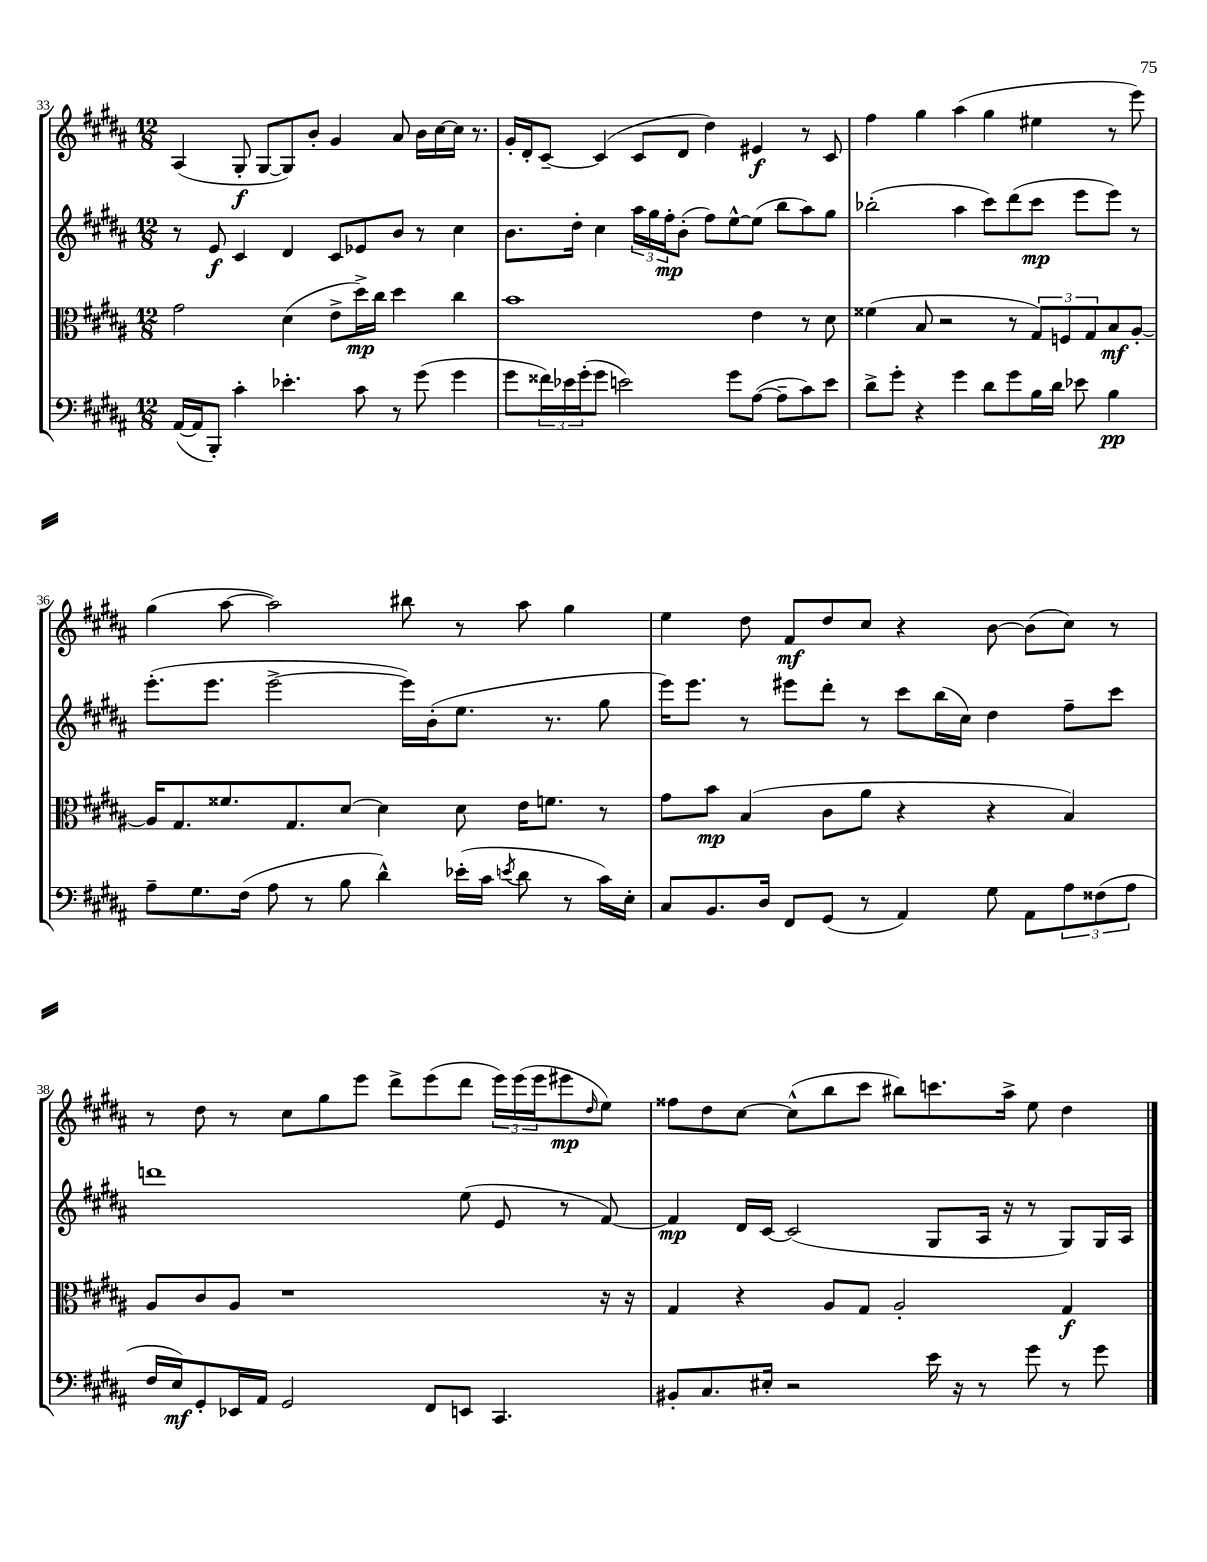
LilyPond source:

<<
\new StaffGroup <<
\new Staff = "s0" {
    \clef treble \key b \major \numericTimeSignature \time 12/8
    ais4( gis8-.\f gis8~ gis8) b'8-. gis'4 ais'8 b'16 cis''16~ cis''16 r8. |
    gis'16-. dis'16-. cis'8~-- cis'4( cis'8 dis'8 dis''4) eis'4\f r8 cis'8 |
    fis''4 gis''4 ais''4( gis''4 eis''4 r8 e'''8) |
    gis''4( ais''8~ ais''2) bis''8 r8 ais''8 gis''4 |
    e''4 dis''8 fis'8\mf dis''8 cis''8 r4 b'8~ b'8( cis''8) r8 |
    r8 dis''8 r8 cis''8 gis''8 e'''8 dis'''8-> e'''8( dis'''8 \tuplet 3/2 { e'''16) e'''16( e'''16 } eis'''8\mp \grace { dis''16 } e''8) |
    fisis''8 dis''8 cis''8~ cis''8-^( b''8 cis'''8 bis''8) c'''8. ais''16-> e''8 dis''4 \bar "|." |
}
\new Staff = "s1" {
    \clef treble \key b \major \numericTimeSignature \time 12/8
    r8 e'8\f cis'4 dis'4 cis'8 ees'8 b'8 r8 cis''4 |
    b'8. dis''16-. cis''4 \tuplet 3/2 { ais''16 gis''16 fis''16-.\mp } b'8-.( fis''8) e''8~-^ e''8( b''8 ais''8) gis''8 |
    bes''2-.( ais''4 cis'''8) dis'''8( cis'''8\mp e'''8 e'''8) r8 |
    e'''8.-.( e'''8. e'''2~-> e'''16) b'16-.( e''8. r8. gis''8 |
    e'''16) e'''8. r8 eis'''8 dis'''8-. r8 cis'''8 b''16( cis''16) dis''4 fis''8-- cis'''8 |
    d'''1 e''8( e'8 r8 fis'8~) |
    fis'4\mp dis'16 cis'16~ cis'2( gis8 ais16 r16 r8 gis8) gis16 ais16 \bar "|." |
}
\new Staff = "s2" {
    \clef alto \key b \major \numericTimeSignature \time 12/8
    gis'2 dis'4( e'8-> dis''16->\mp) cis''16 dis''4 cis''4 |
    b'1 e'4 r8 dis'8 |
    fisis'4( b8 r2 r8 \tuplet 3/2 { gis8) f8 gis8 } b8\mf ais8~-. |
    ais16 gis8. fisis'8. gis8. dis'8~ dis'4 dis'8 e'16 f'8. r8 |
    gis'8 b'8\mp b4( cis'8 ais'8 r4 r4 b4) |
    ais8 cis'8 ais8 r1 r16 r16 |
    gis4 r4 ais8 gis8 ais2-. gis4\f \bar "|." |
}
\new Staff = "s3" {
    \clef bass \key b \major \numericTimeSignature \time 12/8
    ais,16~( ais,16 b,,8-.) cis'4-. ees'4.-. cis'8 r8 gis'8( gis'4 |
    gis'8 \tuplet 3/2 { fisis'16) ees'16 gis'16-.( } gis'8 e'2) gis'8 ais8~( ais8-- cis'8) e'8 |
    dis'8-> gis'8-. r4 gis'4 dis'8 gis'8 b16 dis'16 ees'8 b4\pp |
    ais8-- gis8. fis16( ais8 r8 b8 dis'4-^) ees'16-.( cis'16 \acciaccatura { e'8 } dis'8 r8 cis'16) e16-. |
    cis8 b,8. dis16 fis,8 gis,8( r8 ais,4) gis8 ais,8 \tuplet 3/2 { ais8 fisis8( ais8 } |
    fis16 e16\mf) gis,8-. ees,16 ais,16 gis,2 fis,8 e,8 cis,4. |
    bis,8-. cis8. eis16-. r2 e'16 r16 r8 gis'8 r8 gis'8 \bar "|." |
}
>>
>>
\layout { \context { \Score currentBarNumber = #33 } }
